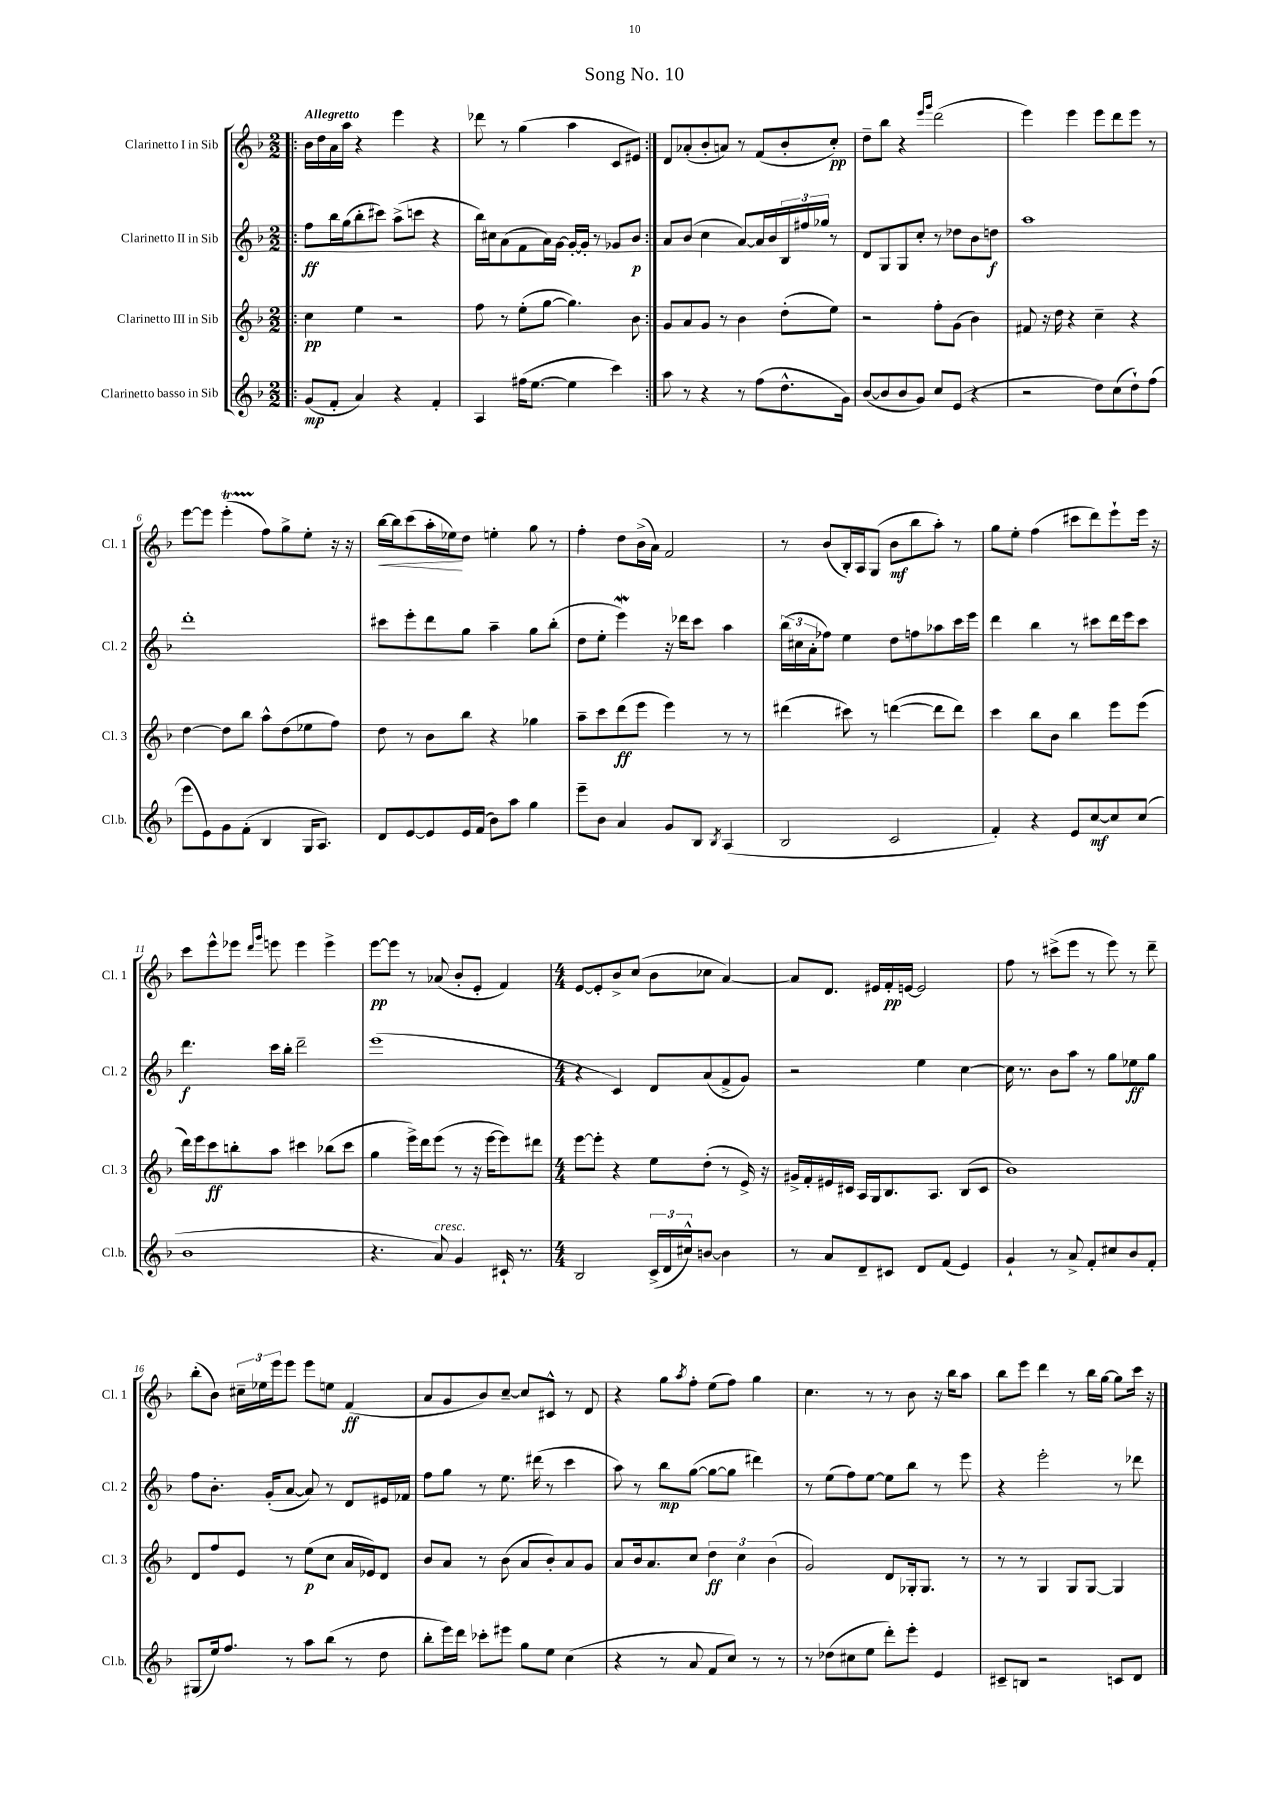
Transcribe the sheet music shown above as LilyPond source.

\header { title = "Song No. 10" }
<<
\new StaffGroup <<
\new Staff = "s0" \with { instrumentName = "Clarinetto I in Sib" shortInstrumentName = "Cl. 1" } {
    \clef treble \key f \major \numericTimeSignature \time 2/2 \tempo "Allegretto"
    \repeat volta 2 { \bar ".|:" bes'16 d''16 a'16 a''16 r4 e'''4 r4 |
    des'''8 r8 g''4( a''4 c'8 eis'8) | }
    d'8 aes'8-.( bes'8-. a'8) r8 f'8( bes'8-. c''8-.\pp) |
    d''8-- bes''8 r4 \grace { e'''16 g'''16 } d'''2( |
    e'''4) e'''4 e'''8 d'''8 e'''8 r8 |
    e'''8~ e'''8 e'''4-.\startTrillSpan( f''8\stopTrillSpan) g''8-> e''8-. r16 r16 |
    bes''16~\< bes''16 c'''8( a''16-. ees''16\!) d''8 e''4-. g''8 r8 |
    f''4-. d''8 bes'16->( a'16) f'2 |
    r8 bes'8( bes16-.) a16 g8( bes'8\mf bes''8 a''8-.) r8 |
    g''8 e''8-. f''4( cis'''8 d'''8) e'''8-! e'''16 r16 |
    c'''8 e'''8-^ ees'''8 \grace { d'''16 g'''16 } e'''8 e'''4 e'''4-> |
    e'''8~\pp e'''8 r8 aes'8( bes'8-. e'8-. f'4) |
    \numericTimeSignature \time 4/4 e'8~ e'8-. bes'8-> c''8( bes'8 ces''8 a'4~) |
    a'8 d'8. eis'16 f'16-.\pp e'16~ e'2 |
    f''8 r8 cis'''8->( e'''8 r8 e'''8) r8 d'''8-- |
    bes''8-.( bes'8) \tuplet 3/2 { cis''16-- ees''16 e'''16 } e'''8 e'''8 e''8 f'4\ff( |
    a'8 g'8 bes'8) c''8~-- c''8 cis'8-^ r8 d'8 |
    r4 g''8 \acciaccatura { a''8 } f''8-. e''8( f''8) g''4 |
    c''4. r8 r8 bes'8 r16 bes''16 a''8 |
    bes''8 e'''8 d'''4 r8 bes''16 g''16~ g''8 c'''16 r16 \bar "|." |
}
\new Staff = "s1" \with { instrumentName = "Clarinetto II in Sib" shortInstrumentName = "Cl. 2" } {
    \clef treble \key f \major \numericTimeSignature \time 2/2
    \repeat volta 2 { \bar ".|:" f''8\ff bes''16 g''16( bes''8-. cis'''8) a''8->( c'''8 r4 |
    bes''16) cis''16 a'8( f'8 a'16) g'16~ g'16~-. g'16-. r8 ges'8 bes'8\p | }
    a'8 bes'8( c''4 a'8~) a'16 bes'16 \tuplet 3/2 { bes16 fis''16 ges''16 } r8 |
    d'8 g8 g8 c''8-. r8 des''8 bes'8 d''8\f |
    a''1 |
    d'''1-. |
    cis'''8 e'''8-. d'''8 g''8 a''4-- g''8 bes''8-.( |
    d''8 e''8-. e'''4\mordent) r16 des'''16 c'''8 a''4 |
    \tuplet 3/2 { bes''16( cis''16 a'16-. } fes''8) e''4 d''8 f''8 aes''8 c'''16 e'''16 |
    d'''4 bes''4 r8 cis'''8 d'''16 e'''16 cis'''8 |
    d'''4.\f c'''16 bes''16-. d'''2-- |
    e'''1( |
    \numericTimeSignature \time 4/4 r4 c'4) d'8 a'8( f'8-> g'8) |
    r2 e''4 c''4~ |
    c''16 r8. bes'8 a''8 r8 g''8 ees''8\ff g''8 |
    f''8 bes'8.-. g'16-.( a'8~ a'8) r8 d'8 eis'16 fes'16 |
    f''8 g''8 r8 e''8. dis'''16( r8 c'''4 |
    a''8) r8 bes''8\mp g''8~( g''8~ g''8 dis'''4) |
    r8 e''8( f''8) e''8~ e''8 bes''8 r8 e'''8 |
    r4 e'''2-. r8 des'''8 \bar "|." |
}
\new Staff = "s2" \with { instrumentName = "Clarinetto III in Sib" shortInstrumentName = "Cl. 3" } {
    \clef treble \key f \major \numericTimeSignature \time 2/2
    \repeat volta 2 { \bar ".|:" c''4\pp e''4 r2 |
    f''8 r8 e''8-.( g''8~ g''4.) bes'8 | }
    g'8 a'8 g'8 r8 bes'4 d''8-.( e''8) |
    r2 f''8-. g'8( bes'4) |
    fis'8 r16 d''16 r4 c''4-- r4 |
    d''4~ d''8 bes''8 a''8-^ d''8( ees''8 f''8) |
    d''8 r8 bes'8 bes''8 r4 ges''4 |
    a''8-- c'''8 d'''8\ff( e'''8 e'''4) r8 r8 |
    dis'''4( cis'''8) r8 d'''4~( d'''8 d'''8) |
    c'''4 bes''8 bes'8 bes''4 e'''8 e'''8( |
    d'''16) e'''16 c'''8\ff b''8-. a''8 cis'''4 bes''8( cis'''8 |
    g''4 e'''16->) d'''16 e'''8( r8 r16 e'''16~ e'''8) dis'''8 |
    \numericTimeSignature \time 4/4 e'''8~ e'''8-. r4 e''8 d''8-.( r8 e'16->) r16 |
    gis'16-> f'16-. eis'16 cis'16 a16 g16 bes8. a8. bes8( cis'8 |
    bes'1) |
    d'8 f''8 e'8 r8 e''8\p( c''8 a'16 ees'16) d'8 |
    bes'8 a'8 r8 bes'8( a'8 bes'8-.) a'8 g'8 |
    a'8 bes'16 a'8. c''8 \tuplet 3/2 { d''4\ff c''4 bes'4( } |
    g'2) d'8 ges16-. ges8. r8 |
    r8 r8 g4 g8 g8~ g4 \bar "|." |
}
\new Staff = "s3" \with { instrumentName = "Clarinetto basso in Sib" shortInstrumentName = "Cl.b." } {
    \clef treble \key f \major \numericTimeSignature \time 2/2
    \repeat volta 2 { \bar ".|:" g'8\mp( f'8-. a'4) r4 f'4-. |
    a4 fis''16( e''8.~ e''4 c'''4) | }
    a''8 r8 r4 r8 f''8( d''8.-^ g'16) |
    bes'8~( bes'8 bes'8 g'8) c''8 e'8( r4 |
    r2 d''8) c''8( d''8-!) f''8( |
    e'''8 e'8) g'8 f'8-.( bes4 g16 a8.) |
    d'8 e'8~ e'8 e'16 f'16( bes'8) a''8 g''4 |
    e'''8-- bes'8 a'4 g'8 bes8 \acciaccatura { bes8 } a4( |
    bes2 c'2 |
    f'4-.) r4 e'8 c''8~\mf c''8 c''8( |
    bes'1 |
    r4. a'8^\markup { \italic "cresc." }) g'4 cis'16-! r8. |
    \numericTimeSignature \time 4/4 bes2 \tuplet 3/2 { c'16->( d'16 cis''16-^) } b'8~ b'4 |
    r8 a'8 d'8-- cis'8 d'8 f'8( e'4) |
    g'4-! r8 a'8-> f'8-. cis''8 bes'8 f'8-. |
    gis8( e''16) f''8. r8 a''8 bes''8( r8 d''8 |
    bes''8-. e'''16) d'''16 ces'''8-. eis'''8 g''8 e''8 c''4( |
    r4 r8 a'8 f'8 c''8) r8 r8 |
    r8 des''8( cis''8 e''8 d'''8-.) e'''8-. e'4 |
    cis'8-- b8 r2 c'8 d'8 \bar "|." |
}
>>
>>
